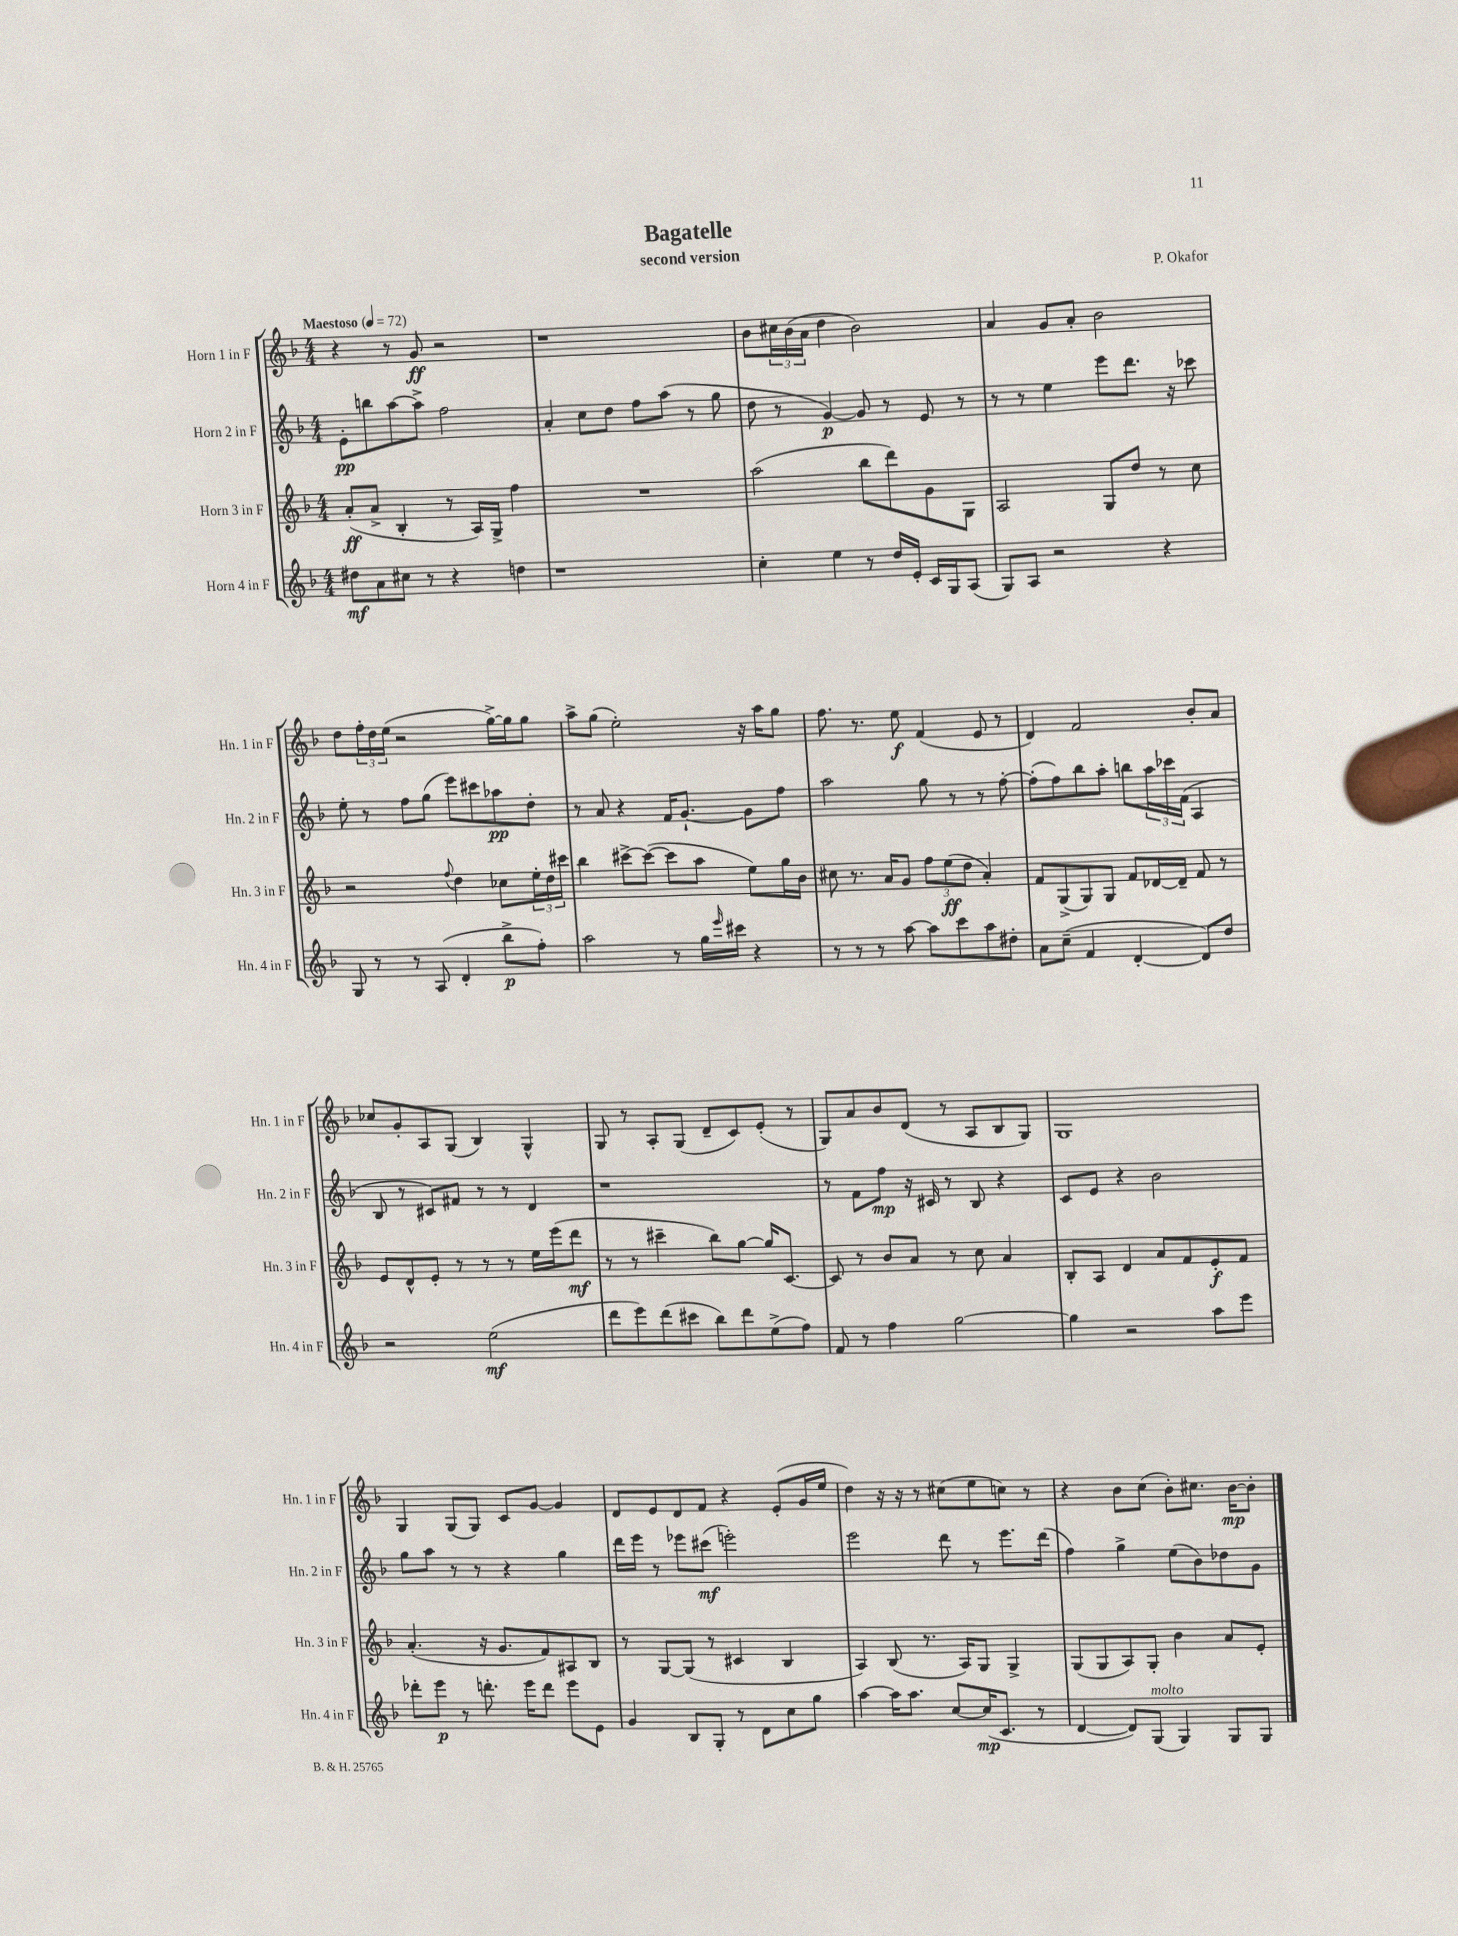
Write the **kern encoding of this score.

**kern	**kern	**kern	**kern
*staff4	*staff3	*staff2	*staff1
*clefG2	*clefG2	*clefG2	*clefG2
*k[b-]	*k[b-]	*k[b-]	*k[b-]
*M4/4	*M4/4	*M4/4	*M4/4
*MM72	*MM72	*MM72	*MM72
8dd#	(8a'	8e'	4r
8a	8a^	8bb	.
8cc#	4B-'	[8aa	8r
8r	.	8aa^]	8g
4r	8r	2ff	2r
.	16A)	.	.
.	16G^	.	.
4dd	4ff	.	.
=	=	=	=
1r	1r	4a'	1r
.	.	8cc	.
.	.	8dd	.
.	.	8ff	.
.	.	(8aa	.
.	.	8r	.
.	.	8gg	.
=	=	=	=
4cc'	(2aa	8dd	8b-
.	.	8r	24cc#
.	.	.	(24b-
.	.	.	24a
4ee	.	[4g)	4dd
8r	8bb-	8g]	2b-)
16dd	8ddd)	8r	.
16e'	.	.	.
16c	8g	8e	.
16G	.	.	.
(8A	8G	8r	.
=	=	=	=
8G)	2A	8r	4a
8A	.	8r	.
2r	.	4ee	8g
.	.	.	8a'
.	8G	8eee	2b-
.	8dd	8.ddd	.
4r	8r	.	.
.	.	16r	.
.	8cc	8ccc-	.
=	=	=	=
8G	2r	8ee'	8dd
8r	.	8r	24ff'
.	.	.	24dd
.	.	.	(24ee
8r	.	8ff	2r
(8A	.	(8gg	.
.	8qqff	.	.
4d'	4dd	8eee)	.
.	.	8ccc#	.
8bb-^	8cc-	8aa-	[16gg^)
.	.	.	16gg]
8ff')	24ee'	8dd'	8gg
.	24dd	.	.
.	24ccc#	.	.
=	=	=	=
2aa	4bb-	8r	8aa^
.	.	8a	(8gg
.	[8ccc#^	4r	2ee')
.	(8ccc#_	.	.
8r	8ccc#]	16f	.
.	.	[8.g`	.
16gg	8aa	.	.
16qqeee	.	.	.
16ccc#	.	.	.
4r	8ee)	8g]	16r
.	.	.	16aa
.	16gg	8ff	8gg
.	16b-	.	.
=	=	=	=
8r	8cc#	2aa	8.ff
8r	8.r	.	.
.	.	.	8.r
8r	.	.	.
.	16a	.	.
[8aa	8g	.	8ee
8aa]	12ff	8gg	(4f
.	(12ee	.	.
8ccc	.	8r	.
.	12dd	.	.
8aa	4a')	8r	8e
8dd#'	.	[8ff'	8r
=	=	=	=
8a	8f	(8ff']	4d)
(8cc~	(8G^	8ff)	.
4f	8G)	8bb-	2f
.	8G	8aa'	.
[4d'	8f	8bb	.
.	[16d-	24aa	.
.	.	24ccc-	.
.	16d-~]	.	.
.	.	(24f	.
8d])	8f	4A	8b-'
8dd	8r	.	8a
=	=	=	=
2r	8e	8B-	8cc-
.	8d^^	8r	8g'
.	8e'	8c#)	8A
.	8r	8f#	(8G
(2ee	8r	8r	4B-)
.	8r	8r	.
.	16ee	4d	4G^^
.	(16eee	.	.
.	8ddd	.	.
=	=	=	=
8ddd	8r	1r	8G
8eee)	8r	.	8r
(8ddd	4ccc#~	.	8A'
8ccc#	.	.	(8G
8bb-)	8bb-)	.	8d~
8ddd	[8gg	.	8c)
(8ee^	16gg]	.	(8e'
.	[8.c	.	.
8ff)	.	.	8r
=	=	=	=
8f	8c]	8r	8G)
8r	8r	8f	8a
4ff	8b-	8ff	8b-
.	8a	16r	(8d
.	.	16c#	.
[2gg	8r	8r	8r
.	8cc	8B-	8A
.	4a	4r	8B-
.	.	.	8G)
=	=	=	=
4gg]	8B-'	8c	1G
.	8A	8e	.
2r	4d	4r	.
.	8a	2b-	.
.	8f	.	.
8aa	8e'	.	.
8eee	8f	.	.
=	=	=	=
8ddd-'	(4.a'	8gg	4G
8eee	.	8aa	.
8r	.	8r	(8G
8.ddd'	16r	8r	8G)
.	8.g	.	.
.	.	4r	8c
16eee	.	.	.
8ddd	8f)	.	[8g
8eee	8A#	4gg	4g]
8e	8B-	.	.
=	=	=	=
4g	8r	16ddd	8d
.	.	16eee	.
.	[8G	8r	8e
8B-	(8G]	8eee-	8d
8G'	8r	(8ccc#	8f
8r	4c#	2eee')	4r
8d	.	.	.
8cc	4B-	.	(8e'
8gg	.	.	16g
.	.	.	16ee
=	=	=	=
[4aa	4A)	2eee	4dd)
16aa]	(8B-	.	16r
8.aa	.	.	16r
.	8.r	.	8r
[8cc	.	8ddd	(8cc#
.	16A)	.	.
(16cc]	8G	8r	8ee
8.c	.	.	.
.	4G^	8.eee	8cc)
8r	.	.	8r
.	.	(16ddd	.
=	=	=	=
[4d	(8G	4ff)	4r
.	8G	.	.
8d])	8A)	4gg^	8b-
(8G	8G'	.	(8cc
4G)	4b-	(8ee	8b-')
.	.	8b-)	8.cc#
8G	8a	8dd-	.
.	.	.	[16b-
8G	8e'	8g	8b-']
==	==	==	==
*-	*-	*-	*-
